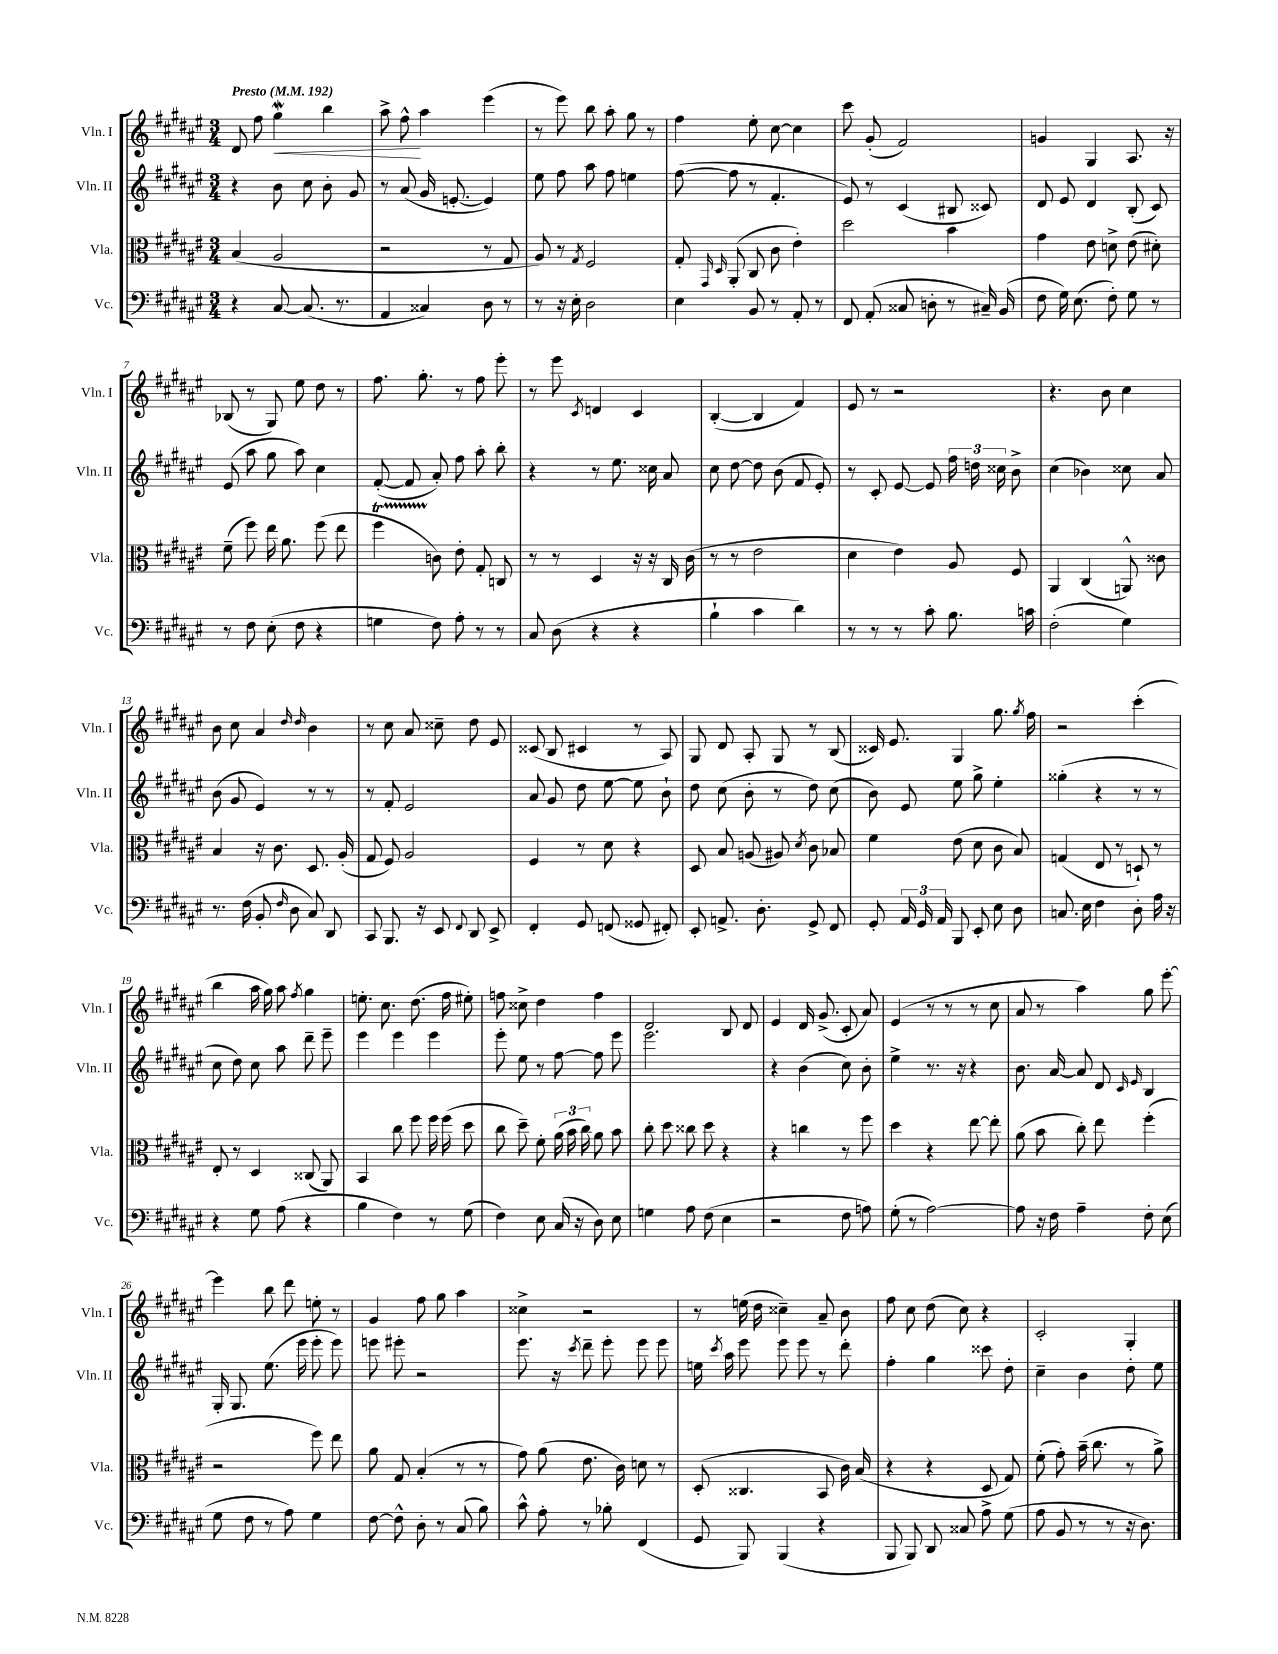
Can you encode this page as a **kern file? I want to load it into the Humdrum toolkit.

**kern	**kern	**kern	**kern	**dynam
*part4	*part3	*part2	*part1	*part1
*staff4	*staff3	*staff2	*staff1	*staff1
*I"Vc.	*I"Vla.	*I"Vln. II	*I"Vln. I	*
*I'Vc.	*I'Vla.	*I'Vln. II	*I'Vln. I	*
*clefF4	*clefC3	*clefG2	*clefG2	*
*k[f#c#g#d#a#e#]	*k[f#c#g#d#a#e#]	*k[f#c#g#d#a#e#]	*k[f#c#g#d#a#e#]	*
*M3/4	*M3/4	*M3/4	*M3/4	*
*MM192	*MM192	*MM192	*MM192	*
=1	=1	=1	=1	=1
!	!	!	!LO:TX:a:B:t=Presto	!
4r	(4B/	4r	8d#/	.
.	.	.	8ff#\	.
!	!	!	!	!LO:HP:b
[8C#/	2A#/	8b\	4gg#W\	<
(8.C#/]	.	8cc#\	.	.
.	.	8b'\	4bb\	.
8.r	.	.	.	.
.	.	8g#/	.	.
=2	=2	=2	=2	=2
4AA#/	2r	8r	8aa#^\	.
.	.	(8a#/	8ff#^^\	.
4C##X/)	.	16g#/	4aa#\	[
.	.	[8.en'/	.	.
8D#\	8r	4e/])	(4eee#\	.
8r	8G#/	.	.	.
=3	=3	=3	=3	=3
8r	8A#/)	8ee#\	8r	.
16r	8r	8ff#\	8eee#\)	.
16E#'\	.	.	.	.
.	8qG#/	.	.	.
2D#\	2F#/	8aa#\	8bb\	.
.	.	8ff#\	8aa#'\	.
.	.	4een\	8gg#\	.
.	.	.	8r	.
=4	=4	=4	=4	=4
4E#\	8G#'/	([8ff#\	4ff#\	.
.	16qqGG#/	.	.	.
.	16qqD#/	.	.	.
.	(8AA#'/	8ff#\]	.	.
8BB/	8C#/	8r	8ee#'\	.
8r	8c#\	4.f#'/	[8cc#\	.
8AA#'/	4e#'\)	.	4cc#\]	.
8r	.	.	.	.
=5	=5	=5	=5	=5
8FF#/	2dd#\	8e#/)	8ccc#\	.
(8AA#'/	.	8r	(8g#'/	.
8C##X/	.	(4c#/	2f#/)	.
8Dn'\	.	.	.	.
8r	4b\	8B#X/	.	.
16C#X~/)	.	8c##X/)	.	.
(16BB/	.	.	.	.
=6	=6	=6	=6	=6
8F#\	4g#\	8d#/	4gn/	.
16G#\)	.	8e#/	.	.
(8.E#\	.	.	.	.
.	8e#\	4d#/	4G#/	.
8F#'\)	8dn^\	.	.	.
8G#\	(8e#\	(8B'/	8.A#/	.
8r	8d#X'\)	8c#/)	.	.
.	.	.	16r	.
!!LO:LB:g=z
=7	=7	=7	=7	=7
8r	(8f#~\	(8e#/	(8B-X/	.
8F#\	8ff#\)	8aa#\	8r	.
(8E#'\	16ee#\	8gg#\	8G#/)	.
.	8.a#\	.	.	.
8F#\	.	8aa#\)	8ee#\	.
4r	(8ff#\	4cc#\	8dd#\	.
.	8ee#\	.	8r	.
=8	=8	=8	=8	=8
4Gn\	4ff#T\	([8f#'/	8.ff#\	.
.	.	8f#/]	.	.
.	.	.	8.gg#'\	.
8F#\)	8cn\)	8a#'/)	.	.
8A#'\	8e#'\	8ff#\	8r	.
8r	8G#'/	8aa#'\	8ff#\	.
8r	8Cn/	8bb'\	8eee#'\	.
=9	=9	=9	=9	=9
8C#/	8r	4r	8r	.
(8D#\	8r	.	8eee#\	.
.	.	.	8qc#/	.
4r	4D#/	8r	4dn/	.
.	.	8.ee#\	.	.
4r	16r	.	4c#/	.
.	16r	16cc##X\	.	.
.	16C#/	8a#/	.	.
.	(16c#\	.	.	.
=10	=10	=10	=10	=10
4B`\	8r	8cc#\	([4B'/	.
.	8r	[8dd#\	.	.
4c#\	2e#\	8dd#\]	4B/]	.
.	.	(8b\	.	.
4d#\)	.	8f#/	4f#/)	.
.	.	8e#'/)	.	.
=11	=11	=11	=11	=11
8r	4d#\	8r	8e#/	.
8r	.	8c#'/	8r	.
8r	4e#\)	[8e#/	2r	.
8c#'\	.	8e#/]	.	.
8.B\	8A#/	24ff#\	.	.
.	.	24ddn\	.	.
.	.	24cc##X\	.	.
.	8F#/	8b^\	.	.
16cn\	.	.	.	.
=12	=12	=12	=12	=12
(2F#'\	4AA#/	(4cc#\	4.r	.
.	(4C#/	4b-X\)	.	.
.	.	.	8b\	.
4G#\)	8AAn^^/)	8cc##X\	4cc#\	.
.	8c##X\	8a#/	.	.
!!LO:LB:g=z
=13	=13	=13	=13	=13
8.r	4B/	(8b\	8b\	.
.	.	8g#/	8cc#\	.
(16F#\	.	.	.	.
8BB'/	16r	4e#/)	4a#/	.
.	8.c#\	.	.	.
16qqF#/	.	.	.	.
8D#\	.	.	.	.
.	.	.	16qqdd#/	.
.	.	.	16qqdd#/	.
8C#/)	8.D#/	8r	4b\	.
8DD#/	.	8r	.	.
.	(16A#'/	.	.	.
=14	=14	=14	=14	=14
8CC#/	8G#/	8r	8r	.
8.BBB/	8F#/)	8f#'/	8cc#\	.
.	2A#/	2e#/	8a#/	.
16r	.	.	.	.
8EE#/	.	.	8cc##X~\	.
8qqFF#/	.	.	.	.
8DD#/	.	.	8dd#\	.
8EE#^/	.	.	8e#/	.
=15	=15	=15	=15	=15
4FF#'/	4F#/	8a#/	(8c##X/	.
.	.	8g#/	8B/	.
8GG#/	8r	8dd#\	4c#X/	.
(8FFn/	8d#\	[8ee#\	.	.
8GG##X/	4r	8ee#\]	8r	.
8FF#X'/)	.	8b`\	8A#/)	.
=16	=16	=16	=16	=16
8EE#'/	8D#/	8dd#\	8G#/	.
8.AAn^/	8B/	(8cc#\	8d#/	.
.	(8An/	8b'\	8A#'/	.
8.D#'\	.	.	.	.
.	8A#X/)	8r	8G#/	.
.	8qd#/	.	.	.
8GG#^/	8c#\	8dd#\)	8r	.
8FF#/	8B-X/	(8cc#\	(8B/	.
=17	=17	=17	=17	=17
8GG#'/	4f#\	8b\)	16c##X/)	.
.	.	.	8.e#/	.
24AA#/	.	8e#/	.	.
24GG#/	.	.	.	.
24AA#/	.	.	.	.
8BBB/	(8e#\	8ee#\	4G#/	.
8EE#'/	8d#\	8gg#^\	.	.
8E#\	8c#\	4ee#'\	8.gg#\	.
8D#\	8B/)	.	.	.
.	.	.	8qgg#/	.
.	.	.	16ff#\	.
=18	=18	=18	=18	=18
8.Cn/	(4Gn/	(4gg##X'\	2r	.
16E#\	.	.	.	.
4F#\	8E#/	4r	.	.
.	8r	.	.	.
8D#'\	8Dn`/)	8r	(4ccc#'\	.
16A#\	8r	8r	.	.
16r	.	.	.	.
!!LO:LB:g=z
=19	=19	=19	=19	=19
4r	8E#'/	8cc#\	4bb\	.
.	8r	8dd#\)	.	.
8G#\	4D#/	8cc#\	16aa#\	.
.	.	.	16gg#\)	.
(8A#\	.	8aa#\	8aa#\	.
.	.	.	8qff#/	.
4r	(8C##X/	8ddd#~\	4gg#\	.
.	8AA#/)	8eee#~\	.	.
=20	=20	=20	=20	=20
4B\	4BB/	4eee#\	8.een'\	.
.	.	.	8.cc#\	.
4F#\)	8cc#\	4eee#\	.	.
.	8ff#\	.	(8.dd#\	.
8r	16ff#\	4eee#\	.	.
.	(16ff#\	.	16ff#\	.
(8G#\	8dd#\	.	8ee#X'\)	.
=21	=21	=21	=21	=21
4F#\)	8cc#\	8eee#'\	8ffn\	.
.	8dd#~\)	8ee#\	8cc##X^\	.
8E#\	8f#'\	8r	4dd#\	.
(16C#/	(24a#\	[8ff#\	.	.
.	24b\	.	.	.
16r	.	.	.	.
.	24cc#\)	.	.	.
8D#\)	8a#\	8ff#\]	4ff\	.
8E#\	8b\	8eee#\	.	.
=22	=22	=22	=22	=22
4Gn\	8cc#'\	2.eee#\	2d#/	.
.	8dd#\	.	.	.
8A#\	8cc##X\	.	.	.
(8F#\	8dd#\	.	.	.
4E#\	4r	.	8B/	.
.	.	.	8d#/	.
=23	=23	=23	=23	=23
2r	4r	4r	4e#/	.
.	4ccn\	(4b\	16d#/	.
.	.	.	(8.g#^/	.
8F#\	8r	8cc#\)	8c#'/	.
8An\)	8ff#\	8b'\	8a#/)	.
=24	=24	=24	=24	=24
(8G#'\	4dd#\	4ee#^\	(4e#/	.
8r	.	.	.	.
[2A#\)	4r	8.r	8r	.
.	.	.	8r	.
.	.	16r	.	.
.	[8ee#\	4r	8r	.
.	8ee#'\]	.	8cc#\	.
=25	=25	=25	=25	=25
8A#\]	(8a#\	8.b\	8a#/	.
16r	8b\	.	8r	.
16F#\	.	[16a#/	.	.
4A#~\	8cc#'\)	8a#/]	4aa#\)	.
.	8ee#\	8d#/	.	.
.	.	16qqc#/	.	.
.	.	16qqe#/	.	.
8F#'\	(4ff#'\	4B/	8gg#\	.
(8E#\	.	.	[8eee#'\	.
!!LO:LB:g=z
=26	=26	=26	=26	=26
8G#\	2r	16G#'/	4eee#\]	.
.	.	8.G#/	.	.
8F#\	.	.	.	.
8r	.	(8.ee#\	8bb\	.
8A#\)	.	.	8ddd#\	.
.	.	16eee#\	.	.
4G#\	8ff#\)	8eee#'\	8een'\	.
.	8ee#\	8eee#\)	8r	.
=27	=27	=27	=27	=27
[8F#\	8a#\	8eeen\	4g#/	.
8F#^^\]	8G#/	8eee#X'\	.	.
8D#'\	(4B'/	2r	8ff#\	.
8r	.	.	8gg#\	.
(8C#/	8r	.	4aa#\	.
8B\)	8r	.	.	.
=28	=28	=28	=28	=28
8c#^^\	8g#\)	8.eee#\	4cc##X^\	.
8A#'\	(8a#\	.	.	.
.	.	16r	.	.
.	.	8qccc#/	.	.
8r	8.e#\	8ddd#~\	2r	.
8B-X'\	.	8eee#'\	.	.
.	16c#\)	.	.	.
(4FF#/	8dn\	8eee#\	.	.
.	8r	8eee#\	.	.
=29	=29	=29	=29	=29
8GG#/	(8D#'/	16een\	8r	.
.	.	8qccc#/	.	.
.	.	16aa#\	.	.
8BBB/)	4.C##X/	8eee#\	(16een\	.
.	.	.	16dd#\	.
(4BBB/	.	8eee#\	4cc##X~\)	.
.	.	8eee#\	.	.
4r	8BB/	8r	8a#~/	.
.	16c#\)	8ddd#'\	8b\	.
.	(16B/	.	.	.
=30	=30	=30	=30	=30
8BBB/	4r	4ff#'\	8ff#\	.
8BBB/)	.	.	8cc#\	.
8DD#/	4r	4gg#\	(8dd#\	.
8C##X/	.	.	8cc#\)	.
8A#^\	8D#/	8ccc##X\	4r	.
(8G#\	8G#/)	8dd#'\	.	.
=31	=31	=31	=31	=31
8A#\	(8f#'\	4cc#~\	2c#'/	.
8BB/	8g#'\)	.	.	.
8r	(16b~\	4b\	.	.
.	8.cc#\	.	.	.
8r	.	.	.	.
16r	8r	8dd#'\	4G#'/	.
8.D#\)	.	.	.	.
.	8a#^\)	8ee#\	.	.
==	==	==	==	==
*-	*-	*-	*-	*-
